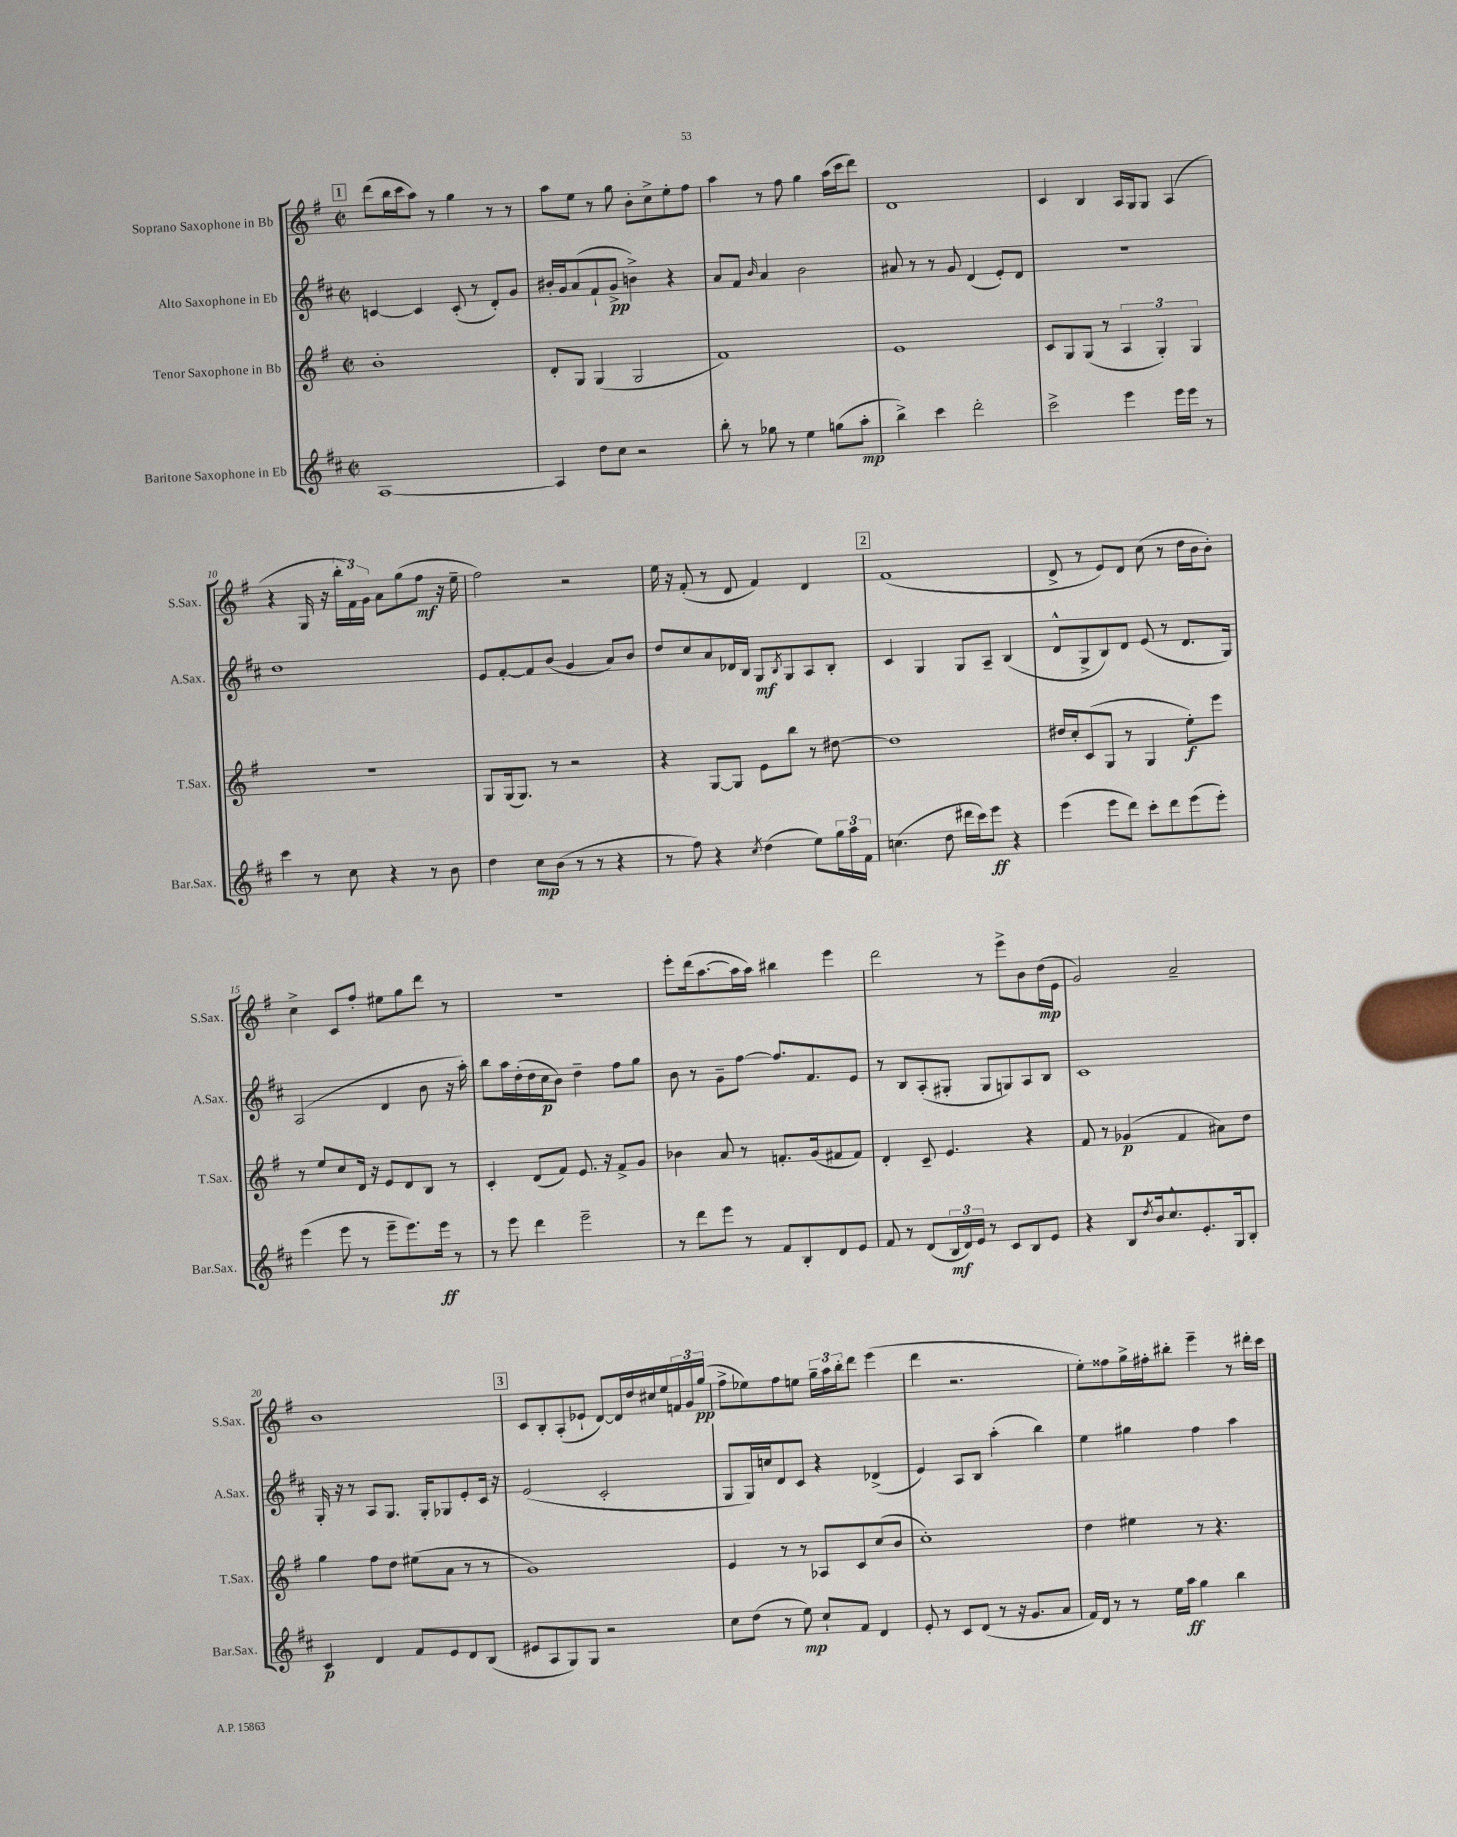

**kern	**kern	**kern	**kern
*staff4	*staff3	*staff2	*staff1
*clefG2	*clefG2	*clefG2	*clefG2
*k[f#c#]	*k[f#]	*k[f#c#]	*k[f#]
*M2/2	*M2/2	*M2/2	*M2/2
*met(c|)	*met(c|)	*met(c|)	*met(c|)
[1A	1b'	[4c/	(8ddd\L
.	.	.	16bb\L
.	.	.	16ccc\J
.	.	4c/]	8aa\J)
.	.	.	8r
.	.	(8c'/	4gg\
.	.	8r	.
.	.	8d'/L)	8r
.	.	8g/J	8r
=	=	=	=
4A/]	8d'/L	16b#'/LL	8aa\L
.	.	16g/J	.
.	8G/J	(8a/	8ee\J
8dd\L	(4G/	8f#`/	8r
8cc#\J	.	8g^/J	8gg\
2r	2G/	4b^\)	8b'\L
.	.	.	8cc^\
.	.	4r	8ee'\
.	.	.	8ff#\J
=	=	=	=
8bb'\	1f#)	8a/L	4aa\
8r	.	8f#/J	.
.	.	16qqb/	.
8gg-\	.	4a/	8r
8r	.	.	8ff#\
4ee\	.	2b\	4gg\
(8gg\L	.	.	(16aa\LL
.	.	.	16ccc\J
8aa'\J	.	.	8ddd\J)
=	=	=	=
4bb^\)	1e	8a#/	1d
.	.	8r	.
4ccc#\	.	8r	.
.	.	8g/	.
2ddd'\	.	(4d/	.
.	.	8e'/L)	.
.	.	8d/J	.
=	=	=	=
2ccc#^\	8c/L	1r	4c/
.	8G/	.	.
.	(8G/J	.	4B/
.	8r	.	.
4eee\	6A/	.	16A/LL
.	.	.	16G/J
.	.	.	8G/J
.	6G'/)	.	.
16eee\LL	.	.	(4A/
16eee\JJ	.	.	.
.	6G/	.	.
8r	.	.	.
=	=	=	=
4ccc#\	1r	1dd	4r
8r	.	.	16G/
.	.	.	16r
8cc#\	.	.	24bb'\LL
.	.	.	24f#\)
.	.	.	24g\JJ
4r	.	.	8a\L
.	.	.	(8gg\
8r	.	.	8ff#\J
8b\	.	.	16r
.	.	.	16ee~\
=	=	=	=
4dd\	8G/L	8e/L	2ff#\)
.	(16G/k	[8f#'/	.
.	8.G/J)	.	.
8cc#\L	.	8f#/]	.
(8b\J	8r	(8b/J	.
8r	2r	4g/	2r
8r	.	.	.
4r	.	8a/L)	.
.	.	8b/J	.
=	=	=	=
8r	4r	8dd/L	16ee\
.	.	.	16r
8ff#\)	.	8cc#/	(8f#'/
4r	[8G/L	8a/	8r
.	8G/]J	16d-/L	8d/
.	.	16B/JJ	.
8qcc#/	.	.	.
(4dd\	8e\L	8G/L	4f#/)
.	.	8qB/	.
.	8bb\J	8G/	.
8ee\L)	8r	8A/	4d/
24gg\L	[8dd#\	8B'/J	.
24aa\	.	.	.
24f#\JJ	.	.	.
=	=	=	=
(4.cc\	1dd#]	4c#/	(1f#
.	.	4G/	.
8dd\	.	.	.
16ddd#\LL	.	8G/L	.
16ccc#\J)	.	.	.
8eee\J	.	8A~/J	.
4r	.	(4B/	.
=	=	=	=
(4eee\	16dd#/LL	8d^^/L	8d^/
.	16cc'/J	.	.
.	(8c/	8G^/	8r
8eee\L	8G/J	8B/)	8e/L)
8ddd\J)	8r	8d/J	8d/J
8ccc#'\L	4G/	(8e/	(8cc\
8ddd\	.	8r	8r
(8eee\	8ee'\L)	8.d/L	16dd\LL
.	.	.	16b\J
8eee'\J)	8eee\J	.	8b'\J)
.	.	16G/Jk)	.
=	=	=	=
(4eee\	8r	(2A/	4cc^\
.	8ee/L	.	.
8eee\	8cc/	.	8c/L
8r	16d/Jk	.	8ff#'/J
.	16r	.	.
8eee~\L	8e/L	4d/	8ee#\L
8.eee\)	8d/	.	8gg\
.	8B/J	8b\	8ddd\J
16eee\Jk	.	.	.
8r	8r	16r	8r
.	.	16aa'\)	.
=	=	=	=
8r	4c'/	8bb\L	1r
8eee\	.	16aa\L	.
.	.	(16dd'\	.
4ddd\	(8d/L	16dd\	.
.	.	16cc#\J	.
.	8f#/J)	8b\J)	.
2eee~\	8.e/	4dd~\	.
.	16r	.	.
.	8f#^/L	8ff#\L	.
.	8g/J	8gg\J	.
=	=	=	=
8r	4b-\	8b\	8eee'\L
8ddd\L	.	8r	(16ddd\k
.	.	.	[8.aa\
8eee\J	8a/	8g~\L	.
8r	8r	[8ff#\J	16aa\]L
.	.	.	16aa\JJ)
8f#/L	8.f'/L	8.ff#/]L	4bb#\
8B'/	.	.	.
.	(16g/k	8.f#/	.
8d/	8f#/	.	4eee\
8e/J	8f#/J)	8e/J	.
=	=	=	=
8f#/	4d'/	8r	2ddd\
8r	.	8B/L	.
(8d/L	8c~/	(8A'/	.
24B/L	4.e/	8G#'/J	.
24d/)	.	.	.
24e/JJ	.	.	.
8r	.	8G#/L	8r
8c#/L	.	8G/)	8eee^\L
8B/	4r	8A/	8b\
8e/J	.	8B/J	(16dd\L
.	.	.	16e\JJ
=	=	=	=
4r	8f#/	1c#	2g/)
.	8r	.	.
8B/L	(4g-/	.	.
8qdd/	.	.	.
16b/k	.	.	.
8.cc#^^/	.	.	.
.	4f#/	.	2a~/
8.e'/	.	.	.
.	8a#\L)	.	.
16G/k	.	.	.
8B'/J	8dd\J	.	.
=	=	=	=
4c#/	4gg\	16G'/	1b
.	.	16r	.
.	.	8r	.
4d/	8ff#\L	8A/L	.
.	8dd\J	8.G/J	.
8f#/L	(8ee#\L	.	.
.	.	16G'/LK	.
8e/	8a\J	8G-/	.
8d/	8r	8e'/	.
(8B/J	8r	16c#/Jk	.
.	.	16r	.
=	=	=	=
8e#/L	1g)	(2e/	8c/L
8A/	.	.	8B'/
8G/)	.	.	(8A'/
8G/J	.	.	8e-`/J
2r	.	2c#'/	[8d/L)
.	.	.	16d/]L
.	.	.	16dd/
.	.	.	16cc#/
.	.	.	16ee/
.	.	.	24f/
.	.	.	24g/
.	.	.	(24gg/JJ
=	=	=	=
8cc#\L	4e/	8G/L	8ff#^\L
(8dd\J	.	16G/L)	8ee-\)
.	.	16cc/J	.
8r	8r	8d/	8ff#\
8ee\)	8r	8c#/J	8ee\J
8cc#`/L	8A-/L	4r	24gg~\LL
.	.	.	24aa\
.	.	.	24bb'\J
8f#/J	8c/	.	8ddd\J
4d/	(8cc/	(4d-^/	(4eee\
.	8b/J	.	.
=	=	=	=
8e'/	1cc')	4e/)	4ddd\
8r	.	.	.
8c#/L	.	8A/L	2.r
(8d/J	.	8B/J	.
8r	.	(4aa'\	.
16r	.	.	.
8.g/L	.	.	.
.	.	4bb\)	.
8a/J	.	.	.
=	=	=	=
16f#/LL)	4dd\	4ee\	8ee'\L)
16d/JJ	.	.	.
8r	.	.	8ff##\
8r	4ee#\	4gg#\	16gg^\L
.	.	.	16ff#'\J
16ee\LL	.	.	8bb#'\J
16aa\JJ	.	.	.
4gg\	8r	4ff#\	4eee~\
.	4.r	.	.
4bb\	.	4aa\	8r
.	.	.	16ddd#'\LL
.	.	.	16ccc\JJ
==	==	==	==
*-	*-	*-	*-
